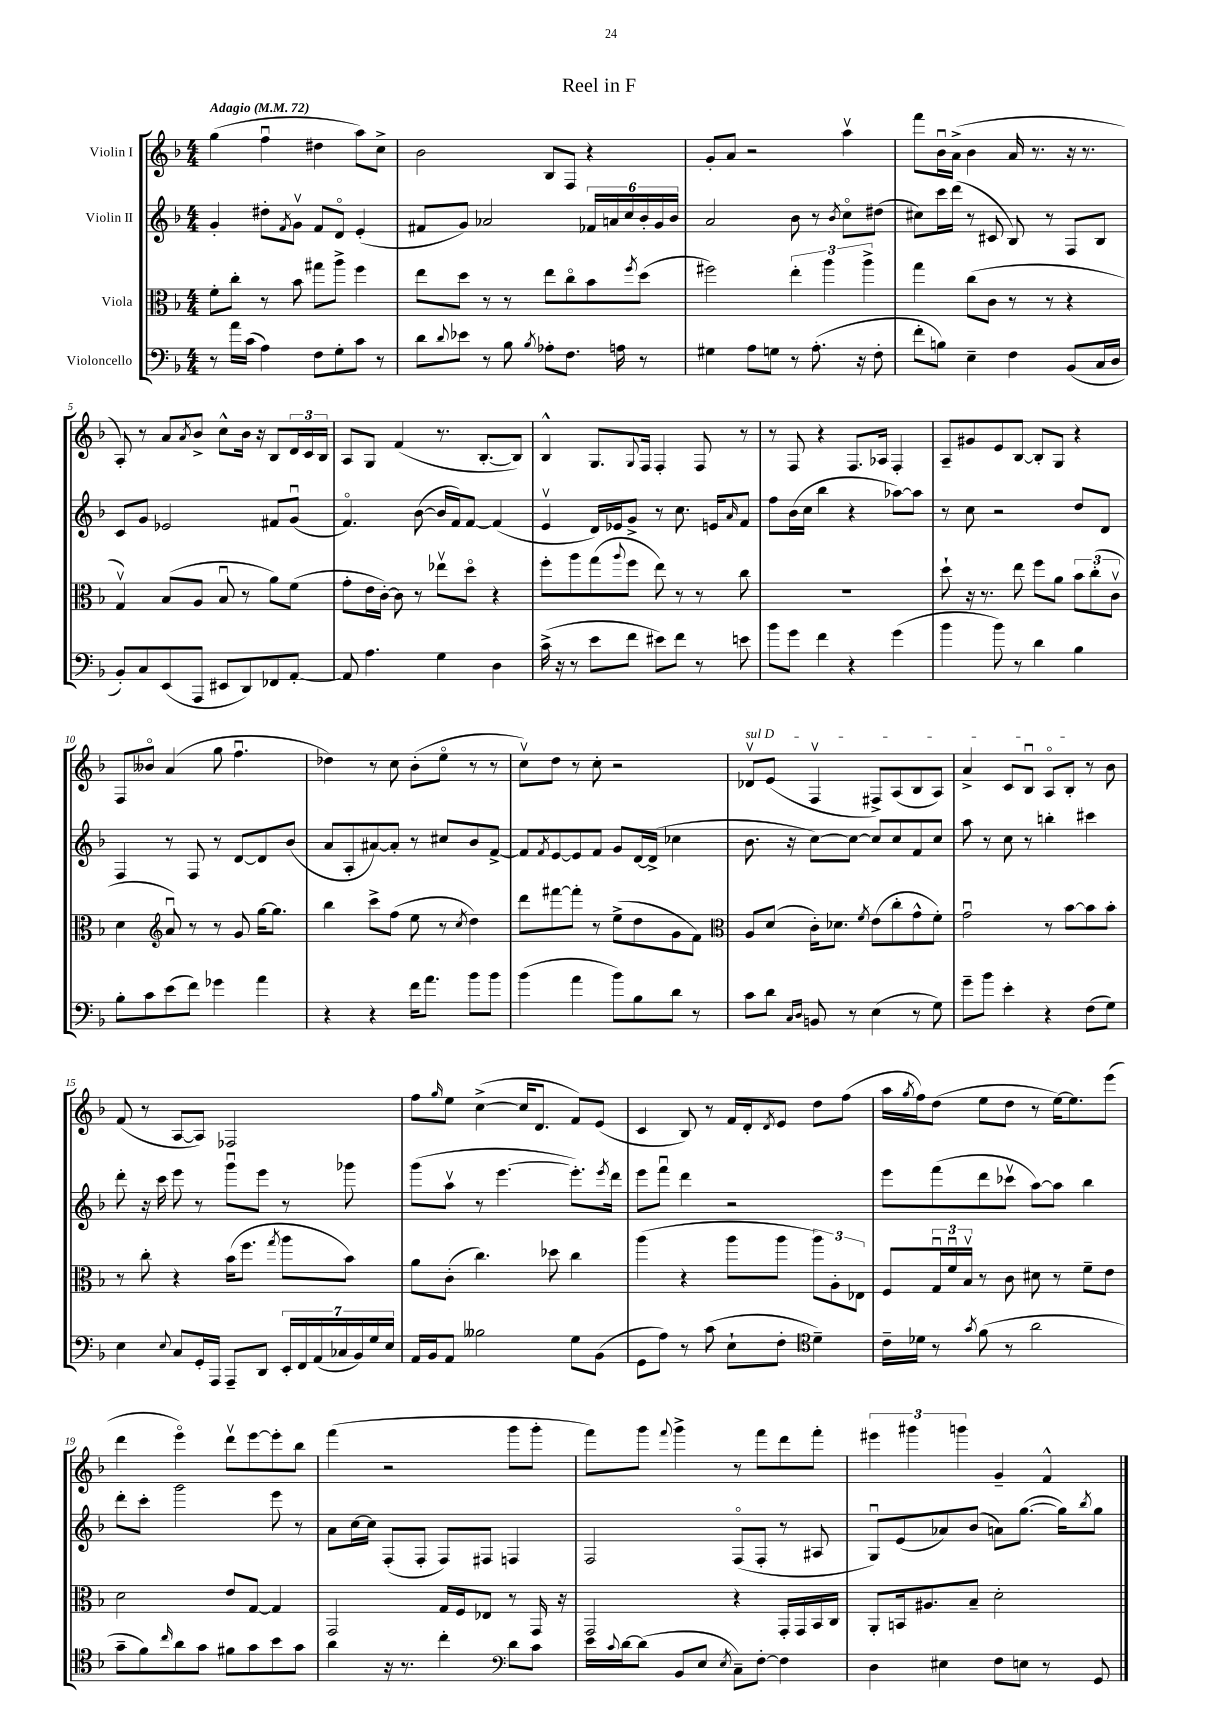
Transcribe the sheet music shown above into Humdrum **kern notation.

**kern	**kern	**kern	**kern
*staff4	*staff3	*staff2	*staff1
*clefF4	*clefC3	*clefG2	*clefG2
*k[b-]	*k[b-]	*k[b-]	*k[b-]
*M4/4	*M4/4	*M4/4	*M4/4
*MM72	*MM72	*MM72	*MM72
8r	8f'\L	4g'/	(4gg\
16a\LL	8cc'\J	.	.
(16c\JJ	.	.	.
4A\)	8r	8dd#'\L	4ffu\
.	.	8qf/	.
.	8b-\	8gv\J	.
8F\L	8gg#\L	8f/L	4dd#\
8G'\	8aa^\J	8do/J	.
8c\J	4ff\	(4e'/	8aa\L)
8r	.	.	8cc^\J
=	=	=	=
8d\L	8ee\L	8f#/L	2b-\
8qqd/	.	.	.
8e-\J	8dd\J	8g/J)	.
8r	8r	2a-/	.
8B-\	8r	.	.
8qB-/	.	.	.
8A-'\L	8ee\L	.	8B-/L
8.F\J	8cco\	.	8F/J
.	8b-\	24f-/LL	4r
.	.	24a/	.
16A\	.	.	.
.	.	24cc/	.
.	8qff/	.	.
8r	(8dd\J	24b-'/	.
.	.	24g/	.
.	.	24b-/JJ	.
=	=	=	=
4G#\	2ff#\)	2a/	8g'/L
.	.	.	8a/J
8A\L	.	.	2r
8G\J	.	.	.
8r	6ee'\	8b-\	.
(8.A'\	.	8r	.
.	6aa\	.	.
.	.	8qb-/	.
.	.	8cco\L	4aav\
16r	.	.	.
.	6aa^\	.	.
8F'\	.	(8dd#\J	.
=	=	=	=
8f'\L	4gg\	8cc#\L)	8fff\L
8B\J)	.	16ccc\L	16b-u\L
.	.	(16ddd\JJ	(16a^\JJ
4E~\	(8cc\L	8r	4b-\
.	8c\J	8c#/	.
4F\	8r	8B-/)	16a/
.	.	.	8.r
.	8r	8r	.
(8BB-/L	4r	8F/L	16r
.	.	.	8.r
16C/L	.	8B-/J	.
16D/JJ	.	.	.
=	=	=	=
8BB-'/L)	4Gv/)	8c/L	8A'/)
8C/	.	8g/J	8r
(8EE/	(8B-/L	2e-/	8a/L
.	.	.	8qa/
8AAA/J	8A/J	.	8b-^/J
8EE#/L	8B-u/	.	8cc^^\L
8DD/)	8r	.	16b-\Jk
.	.	.	16r
8FF-/	8a\L)	8f#/L	8B-/L
[8AA'/J	(8f\J	(8gu/J	24d/L
.	.	.	24c/
.	.	.	24B-/JJ
=	=	=	=
8AA/]	8g'\L	4.fo/)	8A/L
4.A\	16e\L	.	8G/J
.	[16c'\JJ)	.	.
.	8c\]	.	(4f/
.	8r	([8b-\	.
4G\	8ee-v\L	16b-/]LL	8.r
.	.	16f/J)	.
.	8ddo\J	[8f/J	.
.	.	.	[8.B-'/L
4D\	4r	(4f/]	.
.	.	.	8B-/]J)
=	=	=	=
(16c^\	8ff'\L	4ev/	4B-^^/
16r	.	.	.
8r	8aa\	.	.
8e\L	(8gg\	16d/LL)	8.G/L
.	.	16e-/J	.
.	8qqaa/	.	.
8f\J	8ff\J	8g^/J	.
.	.	.	8qqG/
.	.	.	16F/Jk
8e#\L)	8ee\)	8r	4F'/
8f\J	8r	8.cc\	.
8r	8r	.	8F/
.	.	16e/LK	.
.	.	16qqa/	.
8e\	8cc\	8f/J	8r
=	=	=	=
8b-\L	1r	8ff\L	8r
8g\J	.	(16b-\L	8F/
.	.	16cc\JJ	.
4f\	.	4bb-\	4r
4r	.	4r	8.F/L
.	.	.	16A-/Jk
(4g\	.	[8aa-\L)	4F'/
.	.	8aa-\]J	.
=	=	=	=
4b-\	8dd`\	8r	8A~/L
.	16r	8cc\	8g#/
.	8.r	.	.
8b-\)	.	2r	8e/
8r	8ee\	.	[8B-/J
4d\	8ff\L	.	8B-'/]L
.	8a\J	.	8G/J
4B-\	12b-\L	8dd/L	4r
.	(12cc'\	.	.
.	.	8d/J	.
.	12cv\J	.	.
=	=	=	=
8B-'\L	4d\	4F/	8F/L
8c\	.	.	8b--o/J
*	*clefG2	*	*
(8e\	8au/)	8r	(4a/
8f\J)	8r	8F/	.
4g-\	8r	8r	8gg\
.	8g/	[8d/L	4.ffu\
4a\	[16gg\LK	8d/]	.
.	8.gg\]J	.	.
.	.	(8b-/J	.
=	=	=	=
4r	4bb-\	8a/L	4dd-\)
.	.	8A'/	.
4r	8ccc^\L	[8a#/)	8r
.	(8ff\J	8a#'/]J	8cc\
16f\LK	8ee\	8r	(8b-'\L
8.a\J	.	.	.
.	8r	8cc#/L	8eeo\J
.	8qcc/	.	.
8b-\L	4dd\)	8b-/	8r
8b-\J	.	[8f^/J	8r
=	=	=	=
(4b-\	8ddd\L	8f/]L	8ccv\L)
.	.	8qf/	.
.	[8fff#\	[8e/	8dd\J
4a\	8fff#'\]J	8e/]	8r
.	8r	8f/J	8cc'\
8b-\L)	(8ee^\L	8g/L	2r
8B-\	8dd\	[16d/L	.
.	.	(16d^/]JJ	.
8d\J	8g\	4cc-\	.
8r	8f\J)	.	.
=	=	=	=
*	*clefC3	*	*
8c\L	8A/L	8.b-\	8d-v/L
8d\J	(8d/J	.	(8e/J
.	.	16r	.
16qqC/LL	.	.	.
16qqD/JJ	.	.	.
8BB/	16c'\LK)	[8cc\L)	4Fv/
.	8.d-\J	.	.
8r	.	8cc\_J	.
.	8qf/	.	.
(4E\	(8e\L	8cc/]L	8F#^/L)
.	8cc'\	8cc/	(8A/
8r	8g^^\	8f/	8B-/
8G\)	8f'\J)	8cc/J	8A/J)
=	=	=	=
8g~\L	2gu\	8aa\	4a^/
8b-\J	.	8r	.
4e'\	.	8cc\	8c/L
.	.	8r	8B-u/J
4r	8r	4bb'\	8Ao/L
.	[8b-\L	.	8B-'/J
(8F\L	8b-\]	4ccc#\	8r
8G\J)	8b-'\J	.	8b-\
=	=	=	=
4E\	8r	8ddd'\	(8f/
.	8cc'\	16r	8r
.	.	16ccc\	.
8qqE/	.	.	.
8C/L	4r	8eee\	[8A/L
16GG'/L	.	8r	8A/]J)
16AAA/JJ	.	.	.
8AAA~/L	(16b-\LK	8gggu\L	2F-/
.	8.ff\J	.	.
8DD/J	.	8eee\J	.
.	8qgg/	.	.
28EE'/LL	8aa\L	8r	.
28FF/	.	.	.
(28AA/	.	.	.
28C-/	.	.	.
.	8b-\J)	8ggg-\	.
28BB-/)	.	.	.
28G/	.	.	.
28E/JJ	.	.	.
=	=	=	=
16AA/LL	8a\L	(8ggg\L	8ff\L
16BB-/J	.	.	.
.	.	.	16qqgg/
8AA/J	(8c'\J	8aav\J	8ee\J
2B--\	4.cc\)	8r	([4cc^\
.	.	[4.eee\	.
.	.	.	16cc/]LK
.	.	.	8.d/J
.	8dd-\	.	.
8G\L	4cc\	8.eee'\]L)	8f/L)
(8BB-\J	.	.	(8e/J
.	.	8qeee/	.
.	.	16ddd\Jk	.
=	=	=	=
8GG\L	(4aa\	8eee\L	4c/
8A\J)	.	8fffu\J	.
8r	4r	4ddd\	8B-/)
(8c\	.	.	8r
8E`\L	8aa\L	2r	16f/LL
.	.	.	16d'/J
.	.	.	8qd/
8F'\J	8aa\J	.	8e/J
*clefC4	*	*	*
4d~\)	12aa\L)	.	8dd\L
.	12A'\	.	.
.	.	.	(8ff\J
.	12E-\J	.	.
=	=	=	=
16c~\LL	8F/L	8eee\L	16aa\LL
.	.	.	8qgg/
16d-\JJ	.	.	16ff\J)
8r	24Gu/L	(8fff\	(8dd\J
.	24fu/	.	.
.	24B-v/JJ	.	.
8qg/	.	.	.
(8f\	8r	8ddd\	8ee\L
8r	8c\	8ccc-v\J	8dd\J
2a\	8d#\	[8aa\L)	8r
.	8r	8aa\]J	[16ee\LK)
.	.	.	8.ee\]
.	8f~\L	4bb-\	.
.	8e\J	.	(8eee\J
=	=	=	=
8g~\L	2d\	8ddd'\L	4ddd\
8f\)	.	8ccc'\J	.
16qqcc/	.	.	.
8a\	.	2ggg\	4eeeo\)
8g\J	.	.	.
8f#\L	8e/L	.	8dddv\L
8g\	[8G/J	.	[8eee\
8b-\	4G/]	8eee\	8eee'\]
8g\J	.	8r	8bb-\J
=	=	=	=
4a\	2GG/	8a\L	(4fff\
.	.	[16cc\L	.
.	.	16cc\]JJ	.
16r	.	(8F'/L	2r
8.r	.	.	.
.	.	8F'/J	.
4cc'\	16G/LL	8F/L)	.
.	16F/J	.	.
.	8E-/J	8F#/J	.
*clefF4	*	*	*
8d\L	8r	4F/	8ggg\L
8c\J	16GG/	.	8ggg'\J
.	16r	.	.
=	=	=	=
16e\LL	2GG/	2F/	8fff\L)
8qqc/	.	.	.
[16d\J	.	.	.
(8d\]J	.	.	8ggg\J
.	.	.	8qqfff/
8BB-/L	.	.	4ggg^\
8E/J	.	.	.
8qE/	.	.	.
8C~\L)	4r	(8Fo/L	8r
[8F'\J	.	8F'/J	8fff\L
4F\]	16GG'/LL	8r	8ddd\
.	16GG/	.	.
.	16BB-/	8A#/	8fff'\J
.	16C/JJ	.	.
=	=	=	=
4D\	8AA'/L	8Gu/L)	6eee#\
.	16BB/k	(8e/	.
.	.	.	6ggg#\
.	8.A#/	.	.
4E#\	.	8a-/)	.
.	.	.	6ggg\
.	8B-~/J	(8b-/J	.
8F\L	2d'\	8a\L)	4g~/
8E\J	.	([8.gg\J	.
8r	.	.	4f^^/
.	.	16gg\]LK)	.
.	.	8qbb-/	.
8GG/	.	8gg\J	.
==	==	==	==
*-	*-	*-	*-
